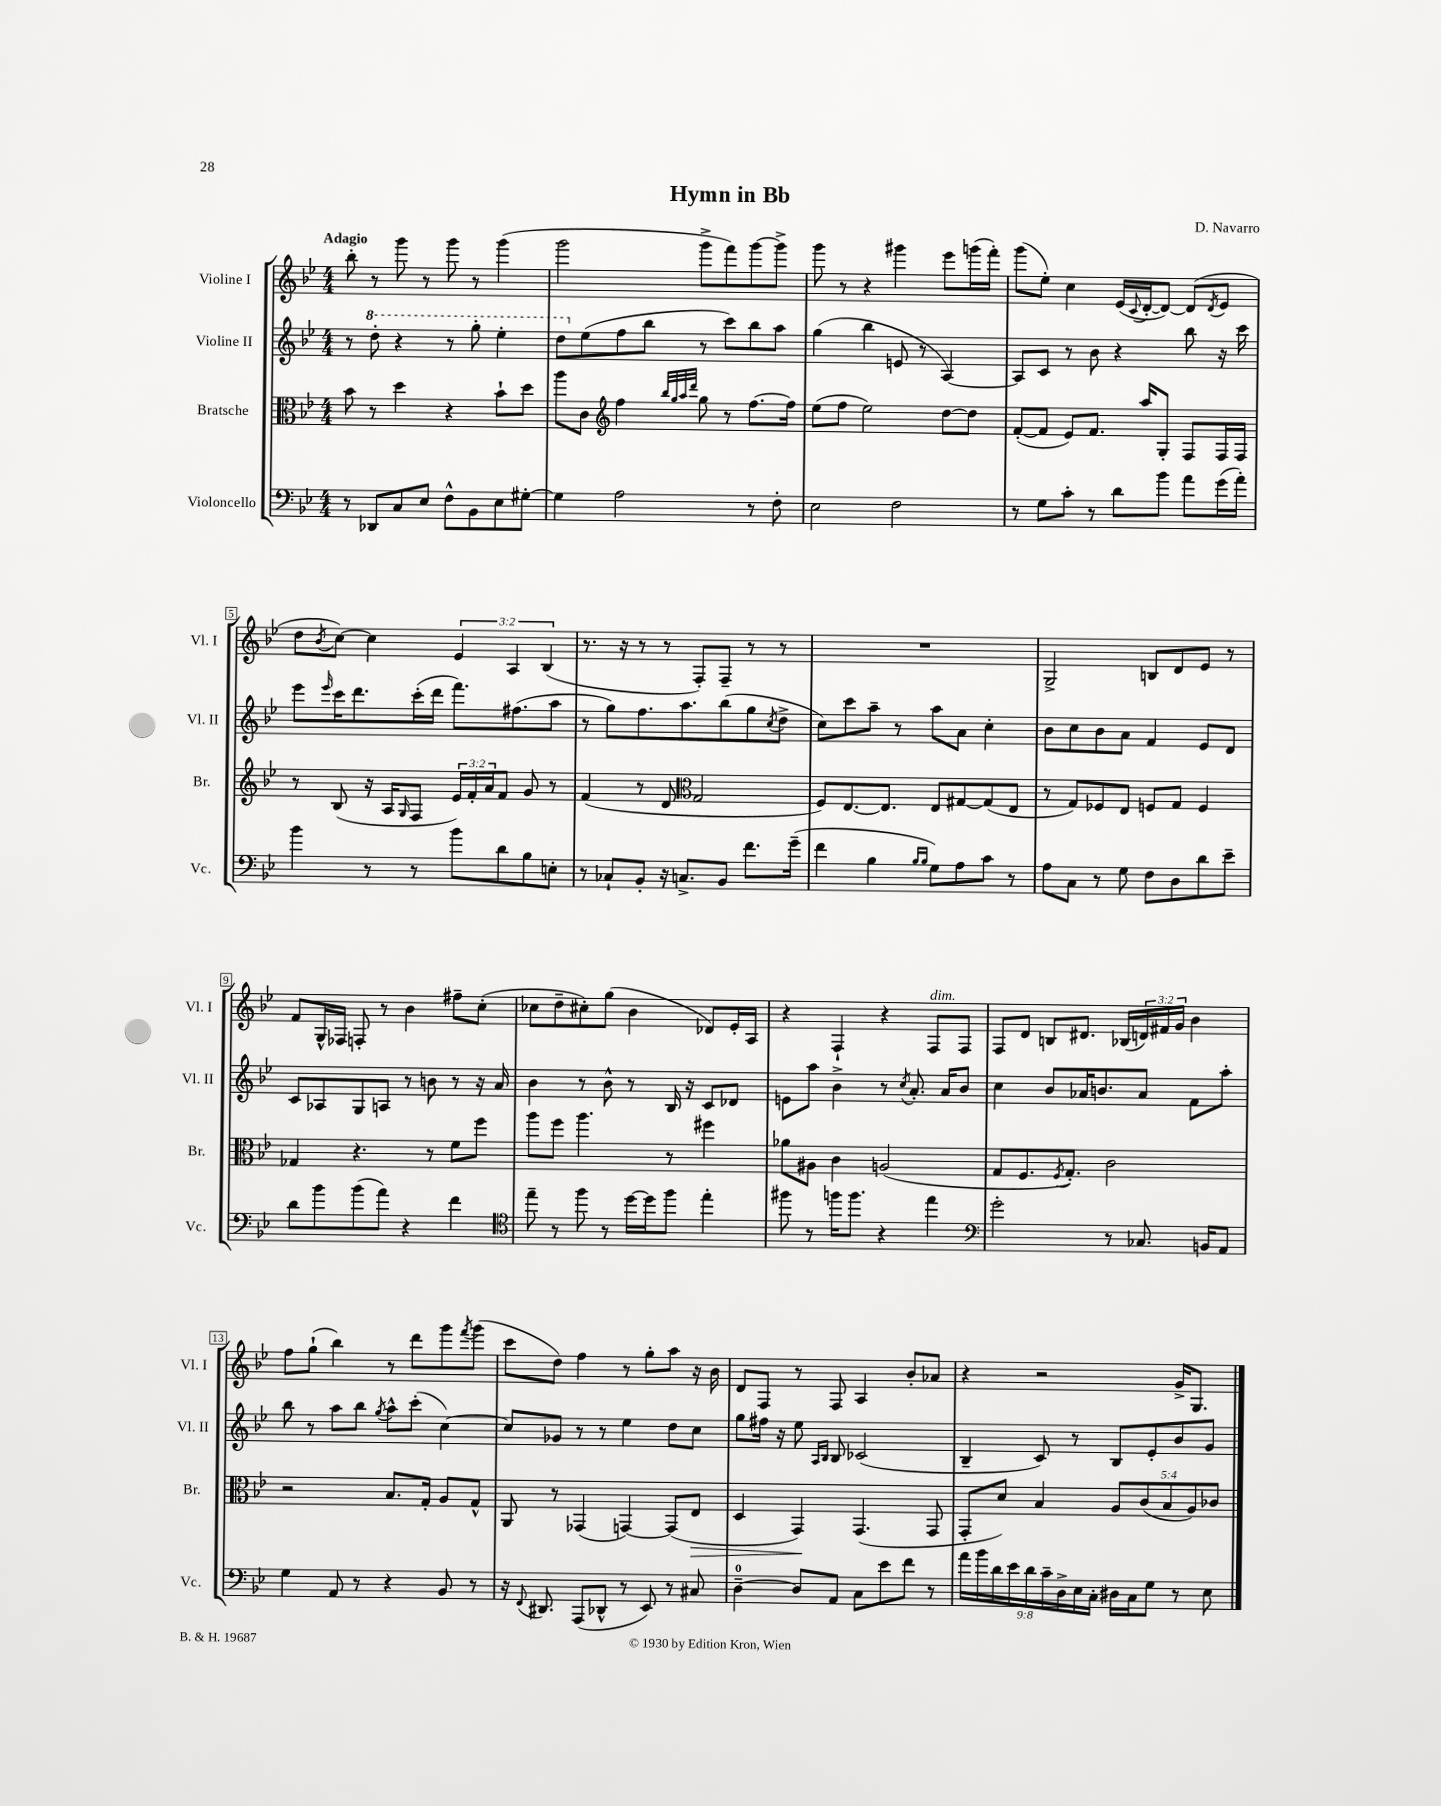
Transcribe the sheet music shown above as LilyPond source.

\header { title = "Hymn in Bb" composer = "D. Navarro" }
<<
\new StaffGroup <<
\new Staff = "s0" \with { instrumentName = "Violine I" shortInstrumentName = "Vl. I" } {
    \clef treble \key bes \major \numericTimeSignature \time 4/4 \override Staff.TupletNumber.text = #tuplet-number::calc-fraction-text \tempo "Adagio"
    bes''8-. r8 g'''8 r8 g'''8 r8 g'''4( |
    g'''2 g'''8-> f'''8) g'''8~ g'''8-> |
    g'''8 r8 r4 gis'''4 ees'''8 g'''16( f'''16-.) |
    g'''8( ees''8-.) c''4 ees'16( \appoggiatura { c'8 } d'16~-. d'8~) d'8( \acciaccatura { d'8 } ees'8 |
    d''8 \acciaccatura { bes'8 } c''8~) c''4 \tuplet 3/2 { ees'4 a4 bes4( } |
    r8. r16 r8 r8 f8-.) f8-- r8 r8 |
    R1 |
    g2-> b8 d'8 ees'8 r8 |
    f'8 g16-^ fes16 f8-. r8 bes'4 fis''8-- c''8-.( |
    ces''8 d''8-- cis''8-.) g''8( bes'4 des'8) ees'16-. a16 |
    r4 f4-! r4 f8^\markup { \italic "dim." } f8 |
    f8 d'8 b8 dis'8. bes16( \tuplet 3/2 { d'16) fis'16 g'16 } bes'4 |
    f''8 g''8-!( bes''4) r8 d'''8 g'''8 \acciaccatura { f'''8 } g'''8( |
    c'''8 d''8) f''4 r8 g''8-. a''8 r16 bes'16 |
    d'8 f8 r8 f8 a4 bes'8-. aes'8 |
    r4 r2 g'16-> g8. \bar "|." |
}
\new Staff = "s1" \with { instrumentName = "Violine II" shortInstrumentName = "Vl. II" } {
    \clef treble \key bes \major \numericTimeSignature \time 4/4
    r8 \ottava #1 d'''8-. r4 r8 g'''8-. ees'''4-. |
    d'''8 \ottava #0 ees''8( f''8 bes''8 r8 c'''8) bes''8 a''8 |
    g''4( bes''4 e'8 r8 a4~) |
    a8 c'8 r8 bes'8 r4 bes''8 r16 c'''16 |
    ees'''8 \grace { ees'''16 } c'''16 d'''8. c'''16-.( d'''16 f'''8.) fis''8.( a''8 |
    r8 g''8) f''8. a''8. bes''8( g''8 \acciaccatura { c''8 } d''8-> |
    c''8) c'''8 a''8-- r8 a''8 a'8 c''4-. |
    bes'8 c''8 bes'8 a'8 f'4 ees'8 d'8 |
    c'8 aes8 g8 a8 r8 b'8 r8 r16 a'16 |
    bes'4 r8 bes'8-^ r8 bes16 r16 c'8 des'8 |
    e'8 a''8 bes'4-> r8 \acciaccatura { c''8 } a'8.-. a'16 bes'8 |
    c''4 bes'8 aes'16 b'8. aes'8 f'8 a''8-. |
    bes''8 r8 a''8 bes''8 \acciaccatura { g''8 } a''8-^ c'''8-.( c''4~) |
    c''8 ges'8 r8 r8 ees''4 d''8 c''8 |
    g''8 fis''16 r16 ees''8 \grace { a16 bes16 } bes8 ces'2( |
    bes4-- c'8) r8 bes8 ees'8-. bes'8 g'8 \bar "|." |
}
\new Staff = "s2" \with { instrumentName = "Bratsche" shortInstrumentName = "Br." } {
    \clef alto \key bes \major \numericTimeSignature \time 4/4 \override Staff.TupletNumber.text = #tuplet-number::calc-fraction-text
    bes'8 r8 d''4 r4 bes'8-! d''8 |
    a''8 c'8 \clef treble f''4 \grace { bes''32 g''32 a''32 d'''32 } g''8 r8 f''8.~ f''16 |
    ees''8( f''8 ees''2) d''8~ d''8 |
    f'8~-.( f'8 ees'8) f'8. a''16 g8-. f8 f16 f16 |
    r8 bes8( r16 a16 \grace { g16 } f8 \tuplet 3/2 { ees'16) f'16-. a'16 } f'8 g'8 r8 |
    f'4( r8 d'8 \clef alto g2 |
    f8) ees8.~ ees8. ees8 gis8~ gis8( ees8 |
    r8 g8) fes8 ees8 f8 g8 f4 |
    ges4 r4. r8 f'8 f''8 |
    a''8 f''8 a''4. r8 fis''4 |
    aes'8 ais8 c'4 a2( |
    g8 f8. \acciaccatura { f8 } g8.-.) c'2 |
    r2 bes8. g16-. a8 g8-^ |
    a,8 r8 ges,4( g,4~) g,8( ees8\> |
    d4 g,4\!) g,4.( g,8 |
    g,8-. d'8) bes4 \tuplet 5/4 { a8 c'8( bes8 a8) ces'8 } \bar "|." |
}
\new Staff = "s3" \with { instrumentName = "Violoncello" shortInstrumentName = "Vc." } {
    \clef bass \key bes \major \numericTimeSignature \time 4/4 \override Staff.TupletNumber.text = #tuplet-number::calc-fraction-text
    r8 des,8 c8 ees8 f8-^ bes,8 ees8 gis8~-. |
    gis4 a2 r8 f8-. |
    ees2 f2 |
    r8 g8 c'8-. r8 d'8 bes'8 a'8 g'16( a'16-.) |
    bes'4 r8 r8 bes'8 d'8 bes8 e8-. |
    r8 ces8-! bes,8-. r16 c8.-> bes,8 f'8. g'16--( |
    f'4 bes4 \grace { bes16 bes16 } g8) a8 c'8 r8 |
    a8 c8 r8 g8 f8 d8 d'8 ees'8-- |
    d'8 bes'8 bes'8( a'8) r4 f'4 |
    \clef tenor ees''8-- r8 f''8 r8 d''16~ d''16 f''8 ees''4-. |
    fis''8 r8 f''16 f''8. r4 ees''4 |
    \clef bass g'2-. r8 ces8. b,16 a,8 |
    g4 a,8 r8 r4 bes,8 r8 |
    r16 \appoggiatura { f,8 } dis,8. a,,8( des,8-^ r8 ees,8) r8 cis8 |
    d4-0~-- d8 a,8 c8 ees'8 f'8 r8 |
    \tuplet 9/8 { a'16 bes'16 d'16 ees'16 d'16 c'16-- d16-> ees16 c16-. } dis16 c16 g8 r8 ees8 \bar "|." |
}
>>
>>
\layout { \context { \Score \override BarNumber.stencil = #(make-stencil-boxer 0.1 0.3 ly:text-interface::print) } }
